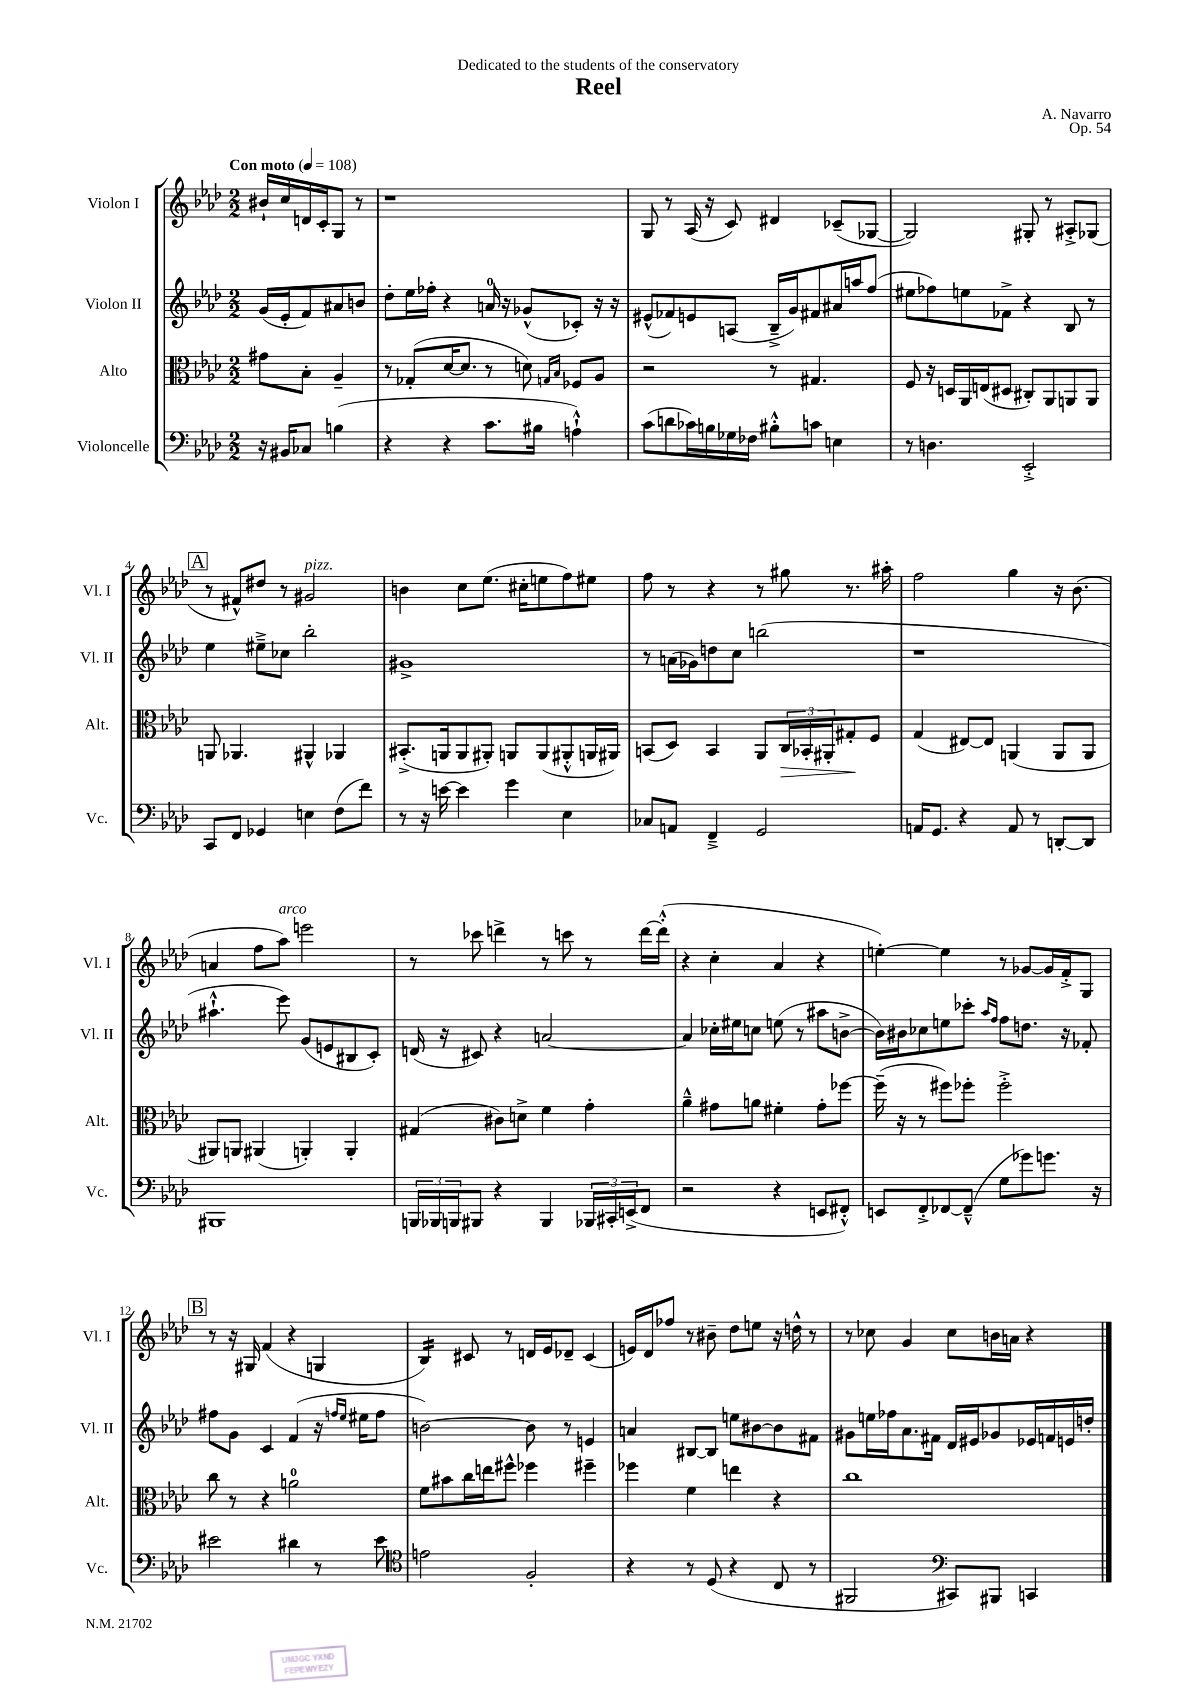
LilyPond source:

\header { title = "Reel" composer = "A. Navarro" dedication = "Dedicated to the students of the conservatory" opus = "Op. 54" }
<<
\new StaffGroup <<
\new Staff = "s0" \with { instrumentName = "Violon I" shortInstrumentName = "Vl. I" } {
    \clef treble \key aes \major \numericTimeSignature \time 2/2 \partial 2 \tempo "Con moto" 4 = 108
    bis'16-! c''16 d'16 c'16-. g8 r8 |
    r1 |
    g8 r8 aes16( r16 c'8) dis'4 ces'8--( ges8~ |
    ges2) gis8-. r8 ais8-.-> ges8( |
    \mark \markup { \box "A" } r8 fis'8-^) dis''8 r8 gis'2^\markup { \italic "pizz." } |
    b'4 c''8 ees''8.( cis''16-. e''8 f''8) eis''8 |
    f''8 r8 r4 r8 gis''8 r8. ais''16-. |
    f''2 g''4 r16 bes'8.( |
    a'4 f''8 aes''8^\markup { \italic "arco" }) e'''2 |
    r8 ces'''8 d'''4-> r8 c'''8 r8 d'''16~ d'''16-.-^( |
    r4 c''4-. aes'4 r4 |
    e''4~-.) e''4 r8 ges'8~ ges'16 f'16-.-> g8 |
    \mark \markup { \box "B" } r8 r16 gis16 f'4( r4 g4 |
    bes4:16) cis'8 r8 d'16 ees'16 des'8-- cis'4( |
    e'16) des'16 fes''8 r8 bis'8-- des''8 e''8 r16 d''16-^ r8 |
    r8 ces''8 g'4 ces''8 b'16 a'16 r4 \bar "|." |
}
\new Staff = "s1" \with { instrumentName = "Violon II" shortInstrumentName = "Vl. II" } {
    \clef treble \key aes \major \numericTimeSignature \time 2/2 \partial 2
    g'16( ees'16-. f'8) ais'8 b'8 |
    des''8-. ees''16 fes''16-. r4 a'16-0 r16 ges'8-^( ces'8-.) r16 r16 |
    eis'8-^( fes'8) e'8 a8( bes16---> g'16) fis'8 ais'16 a''16 f''8( |
    eis''8 fes''8) e''8 fes'8-> r4 bes8 r8 |
    \mark \markup { \box "A" } ees''4 eis''8---> ces''8 bes''2-. |
    gis'1-> |
    r8 a'16( ges'16) d''8 c''8 b''2( |
    r1 |
    ais''4.-!-^ ees'''8) g'8( e'8 bis8 c'8-.) |
    d'16( r16 cis'8) r4 a'2~ |
    a'4 ces''16-. eis''16 c''8 e''8( r8 ais''8 b'8~-> |
    b'16) bis'16 ces''8 e''8 ces'''8-. \grace { aes''16 f''16 } f''8 d''8. r16 fes'8-. |
    \mark \markup { \box "B" } fis''8 g'8 c'4 f'4( r16 \grace { f''16 ees''16 } eis''16 f''8 |
    b'2~) b'8 r8 e'4 |
    a'4 bis8~ bis8 e''8 bis'8~ bis'8 fis'8 |
    gis'8 e''16 fes''16 aes'8. fis'16 des'16 eis'16 ges'8 ees'16 f'16 e'16 d''16-. \bar "|." |
}
\new Staff = "s2" \with { instrumentName = "Alto" shortInstrumentName = "Alt." } {
    \clef alto \key aes \major \numericTimeSignature \time 2/2 \partial 2
    gis'8 bes8-. aes4-- |
    r8 ges8-.( des'16~ des'8. r8 d'8) \grace { g16 bes16 } fes8 aes8 |
    r2 r8 gis4. |
    f8 r16 d16 aes,16 e16( dis8 cis8-.) aes,8 a,8 a,8 |
    \mark \markup { \box "A" } a,8 aes,4. ais,4-^ aes,4 |
    bis,8.-.->( a,16 a,8 ais,8-.) a,8 a,8( ais,8-.-^ a,16 ais,16) |
    b,8( des8) b,4 aes,8 \tuplet 3/2 { c16\> bes,16-. ais,16-. } gis8-.\! f8 |
    g4( eis8~) eis8 a,4( a,8 a,8 |
    ais,8) a,8 ais,4( a,4-.) a,4-. |
    gis4( cis'8) d'8-> f'4 g'4-. |
    aes'4---^ gis'8 a'8 fis'4-. gis'8-. fes''8~ |
    fes''16--( r16 r8 fis''8) fes''8-. fes''2-.-> |
    \mark \markup { \box "B" } c''8 r8 r4 a'2-0 |
    f'8 bis'8 c''16 e''16 fis''8-^ fes''4 fis''4-- |
    fes''4 f'4 e''4 r4 |
    c''1 \bar "|." |
}
\new Staff = "s3" \with { instrumentName = "Violoncelle" shortInstrumentName = "Vc." } {
    \clef bass \key aes \major \numericTimeSignature \time 2/2 \partial 2
    r16 bis,16 ces8 b4( |
    r4 r4 c'8. bis16 a4-!-^) |
    c'8( d'8 ces'16) b16 ges16 fes16 bis8-.-^ c'8 e4 |
    r8 d4. ees,2-.-> |
    \mark \markup { \box "A" } c,8 f,8 ges,4 e4 f8( f'8) |
    r8 r16 e'16~ e'4 g'4 ees4 |
    ces8 a,8 f,4---> g,2 |
    a,16 g,8. r4 a,8 r8 d,8~-. d,8 |
    bis,,1 |
    \tuplet 3/2 { b,,16 bes,,16 b,,16 } bis,,8 r4 bis,,4 \tuplet 3/2 { bes,,16 cis,16-. e,16->( } f,8 |
    r2 r4 e,8 fis,8-.-^) |
    e,8 f,8-.-> fes,8~ fes,8---^( g8 ges'8) g'8. r16 |
    \mark \markup { \box "B" } eis'2 dis'4 r8 eis'8 |
    \clef tenor e'2 f2-. |
    r4 r8 des8( r4 c8 r8 |
    fis,2 \clef bass cis,8) bis,,8 c,4 \bar "|." |
}
>>
>>
